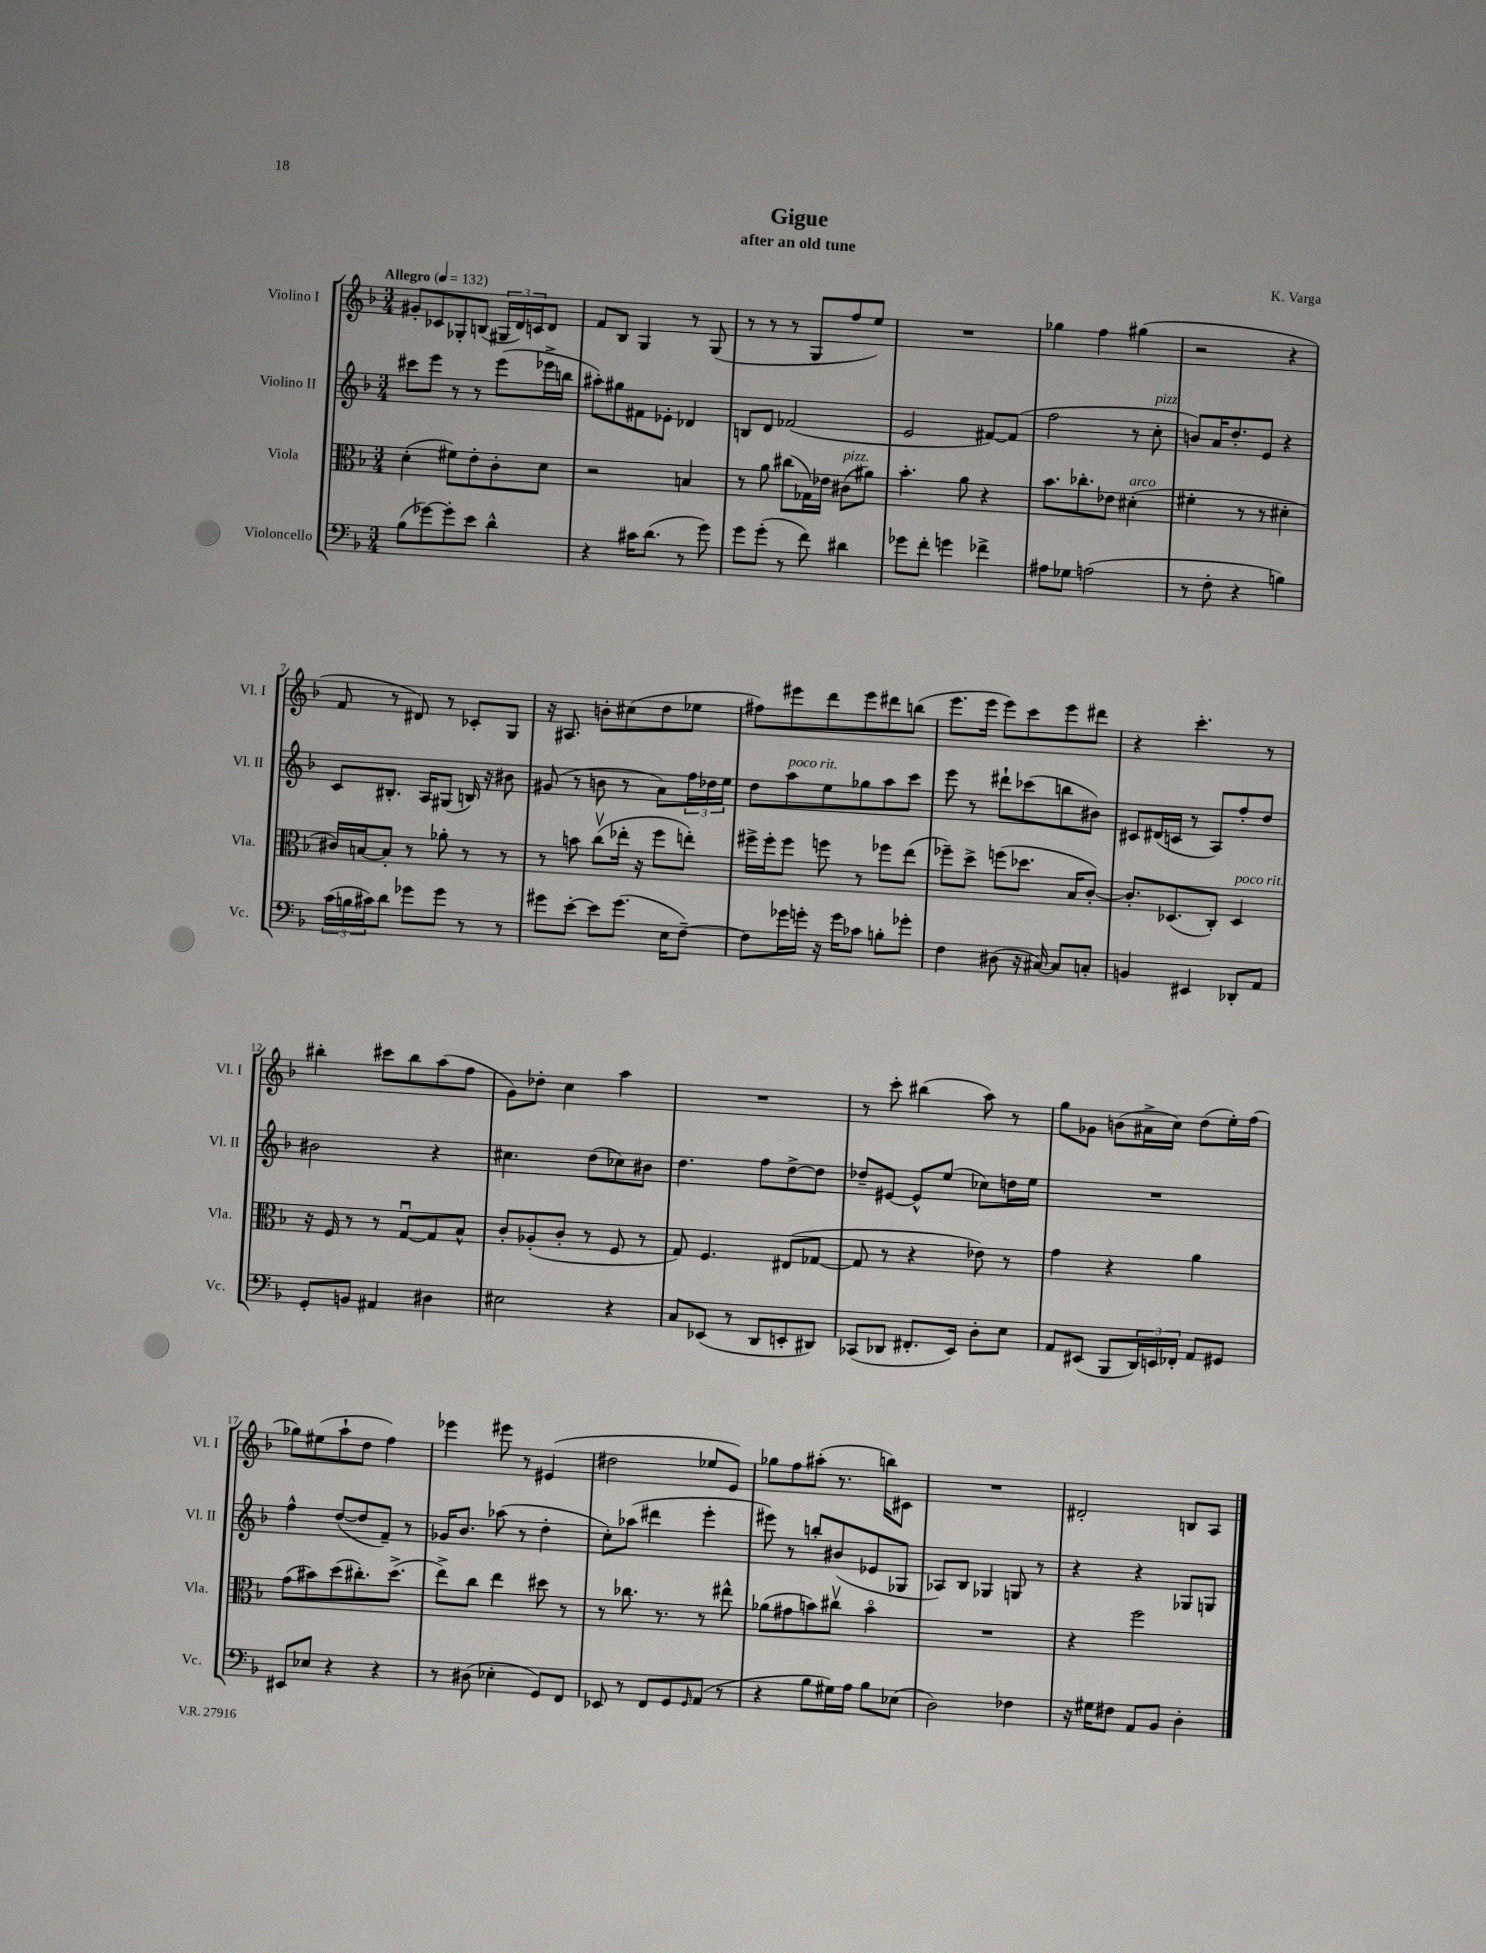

**kern	**kern	**kern	**kern
*staff4	*staff3	*staff2	*staff1
*clefF4	*clefC3	*clefG2	*clefG2
*k[b-]	*k[b-]	*k[b-]	*k[b-]
*M3/4	*M3/4	*M3/4	*M3/4
*MM132	*MM132	*MM132	*MM132
(8B-	(4d'	8ccc#	8g#'
[8g-)	.	8eee	8c-
8g-']	8f#)	8r	8G-'
8e	8e'	8r	(8B
4d^^	8c'	(8eee	24G#
.	.	.	24d)
.	.	.	24c
.	8d	16eee-^	8d
.	.	16bb	.
=	=	=	=
4r	2r	8aa#')	8f
.	.	8gg#	8B-
16c#	.	8f#	4G
(8.d	.	.	.
.	.	8e-'	.
8r	4B	4d-	8r
8g)	.	.	(8G
=	=	=	=
8g	8r	8B	8r
(8g'	8a	8d	8r
8r	(8cc#	(2f-	8r
8f)	16G-)	.	8G
.	16e-	.	.
4d#	(8c#	.	8ff
.	8a#)	.	8ee)
=	=	=	=
8g-	4.b-'	2e	2.r
8f'	.	.	.
4g	.	.	.
.	8a	.	.
4f-^	4r	[8f#)	.
.	.	(8f#]	.
=	=	=	=
8A#	8.b-	2ff	4gg-
8G-	.	.	.
.	8.cc-'	.	.
(2A	.	.	4ff
.	8e-	.	.
.	(4d#'	8r	(4gg#
.	.	8cc'	.
=	=	=	=
8r	4f#'	8b)	2r
8F'	.	16a	.
.	.	8.dd'	.
4r	8r	.	.
.	8r	8e	.
4B)	4d#'	4r	4r
=	=	=	=
(24c	16c#)	8c	8f
24B	.	.	.
.	[16B	.	.
24c#)	.	.	.
8d	8B']	8.B#'	8r
8g-	8r	.	8d#)
.	.	16A	.
8g-	8a-'	(8G#	8r
8r	8r	16B)	8c-'
.	.	16r	.
8r	8r	8b#	8G
=	=	=	=
8g#	8r	(8g#	16r
.	.	.	8.A#
[8e'	8b	8r	.
8e]	(8ccv	8b	8b'
(8.g#	16ee-'	8r	(8cc#
.	16r	.	.
.	8ff	8a)	8dd
16E	.	.	.
[8F~)	8ee')	24ff	8ee-
.	.	24dd-	.
.	.	24ee	.
=	=	=	=
8F]	16ff#^	8dd	8ff#)
.	16ff#'	.	.
16g-	8ff#	8aa	8eee#
16g'	.	.	.
16r	8ff	8ee	8ddd
16g	.	.	.
8c-	8r	8gg-	8eee#
8B'	8ff-	8aa	8ddd#
8g-'	(8ee	8ccc	(8bb
=	=	=	=
4F	8ff-~)	8eee	8.eee
.	8dd^	8r	.
.	.	.	16eee
(8D#	(8ff	8ddd#`	8eee)
16r	8.dd-	(8ccc-	8ccc
[16C#)	.	.	.
8C#]	.	8bb	8eee
.	16B-	.	.
8C'	[8c')	8b#)	8ddd#
=	=	=	=
4BB	8.c']	8c#	4r
.	.	(16d#	.
.	(8.D-	16c	.
4EE#	.	8r	4.ccc'
.	8C')	8A)	.
8DD-'	4D-	8ff'	.
8AA	.	8dd	8r
=	=	=	=
8GG'	16r	2b#	4bb#'
.	16F	.	.
8BB	8r	.	.
4AA#	8r	.	8ccc#
.	[8Gu	.	8bb#
4D#	8G]	4r	(8aa
.	8B-^^	.	8ff
=	=	=	=
2E#	8c'	4.cc#	8g)
.	(8A-'	.	8dd-'
.	8c'	.	4cc
.	8r	(8dd	.
4r	8F	8cc-)	4aa
.	8r	8b#	.
=	=	=	=
8C	8G)	4.dd	2.r
(8EE-	4.F	.	.
8r	.	.	.
8DD	.	8ff	.
8EE'	(8E#	[8dd^	.
8DD#)	[8G-	8dd]	.
=	=	=	=
(8CC-	8G-]	8dd-~	8r
8DD-	8r	[8e#	8ccc'
8.FF#'	4r	8e#^^]	(4bb#
.	.	(8ee	.
16EE)	.	.	.
8D'	8e-)	8cc-)	8aa)
8E	8r	16dd	8r
.	.	16ee	.
=	=	=	=
8AA	4g	2.r	8gg
(8EE#	.	.	8g-
8BBB-	4r	.	(8b
24DD)	.	.	16a#^
24EE	.	.	.
.	.	.	16cc)
24FF-'	.	.	.
8AA	4a	.	(8dd
8GG#	.	.	16ee')
.	.	.	(16ff
=	=	=	=
8EE#	(8g	4ff^^	8gg-)
8E-	8b#)	.	(8ee#
4r	(8dd	([8dd	8aa`
.	8.cc#')	8dd]	8dd
4r	.	8f~)	4ff)
.	(8.dd^	.	.
.	.	8r	.
=	=	=	=
8r	8ee^)	16g-	4eee-
.	.	8.b-	.
(8D#	8cc	.	.
4E-'	4ee	(8aa-	8eee#
.	.	8r	8r
8GG)	8dd#	4dd'	(4e#
8FF	8r	.	.
=	=	=	=
8EE-	8r	8cc')	2dd#
8r	8.cc-	(8aa-	.
8FF	.	4ddd#	.
.	8.r	.	.
8GG	.	.	.
16qqGG	.	.	.
(8AA	8r	4eee'	8ee-
8r	8ee#^^	.	8e)
=	=	=	=
4r	(8a-	8eee#)	8gg-
.	8g#	8r	8ff
8B-	8b)	8bb'	(8aa#'
16G#)	8cc#v	(8b#	8.r
16A	.	.	.
8B-	4bo	8e-	.
.	.	.	16bb)
(8E-	.	8G-	8c#
=	=	=	=
2D)	2.r	8A-)	2.r
.	.	8B-	.
.	.	4G-	.
4F-	.	8G	.
.	.	8r	.
=	=	=	=
16r	4r	4r	2d#'
16G#	.	.	.
8F#	.	.	.
8AA	2ff	4r	.
8BB-	.	.	.
4D'	.	8G-	8B
.	.	8G	8A
==	==	==	==
*-	*-	*-	*-
